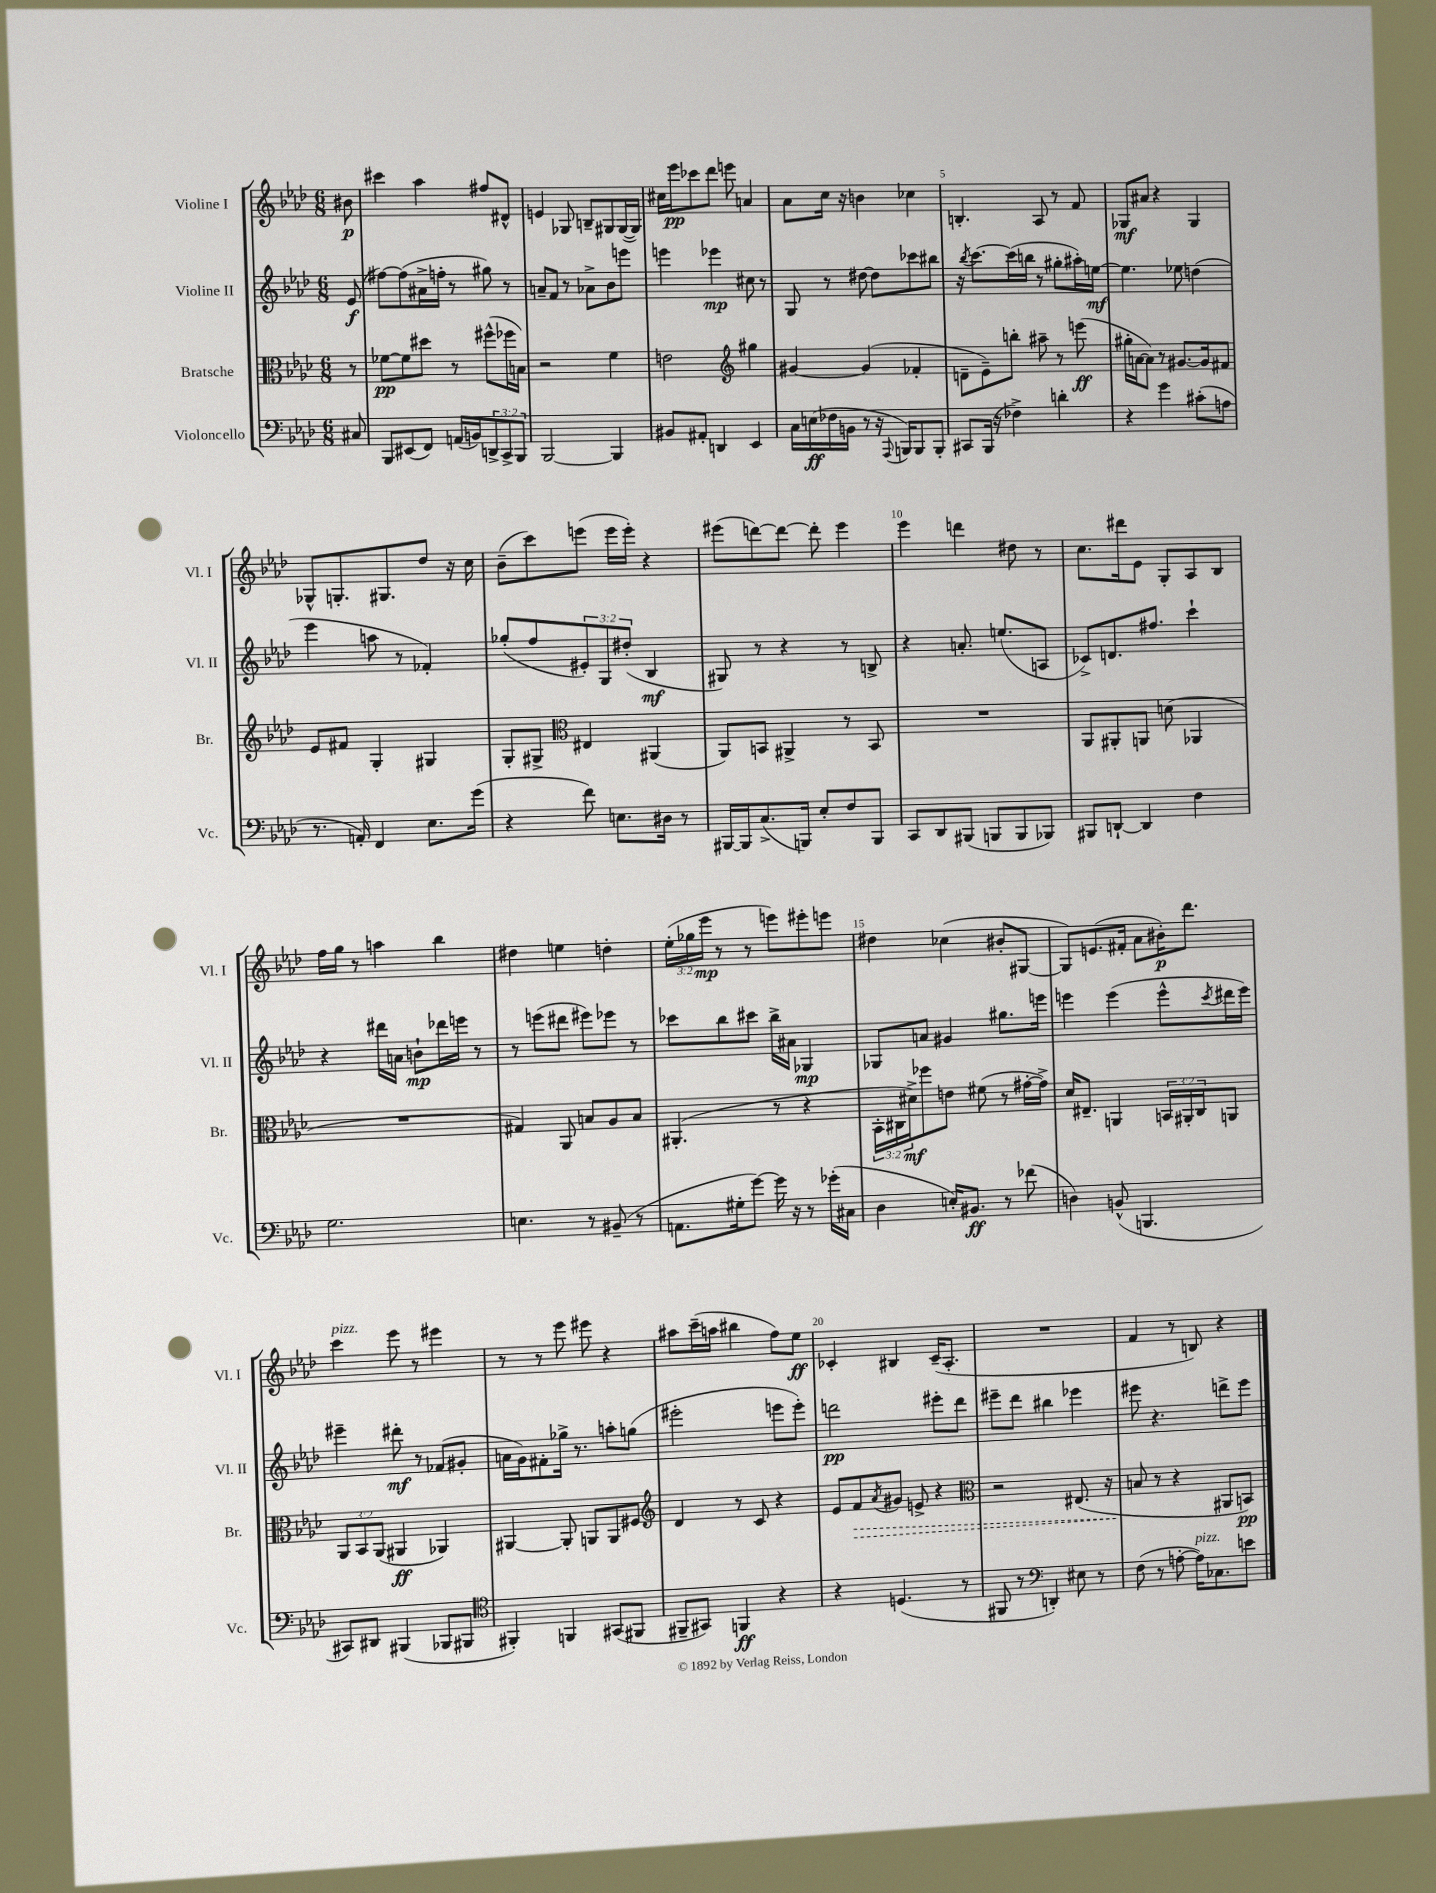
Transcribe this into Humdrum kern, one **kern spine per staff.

**kern	**kern	**kern	**kern
*staff4	*staff3	*staff2	*staff1
*clefF4	*clefC3	*clefG2	*clefG2
*k[b-e-a-d-]	*k[b-e-a-d-]	*k[b-e-a-d-]	*k[b-e-a-d-]
*M6/8	*M6/8	*M6/8	*M6/8
8C#/	8r	(8e-/	8b#\
=	=	=	=
8BBB-/L	[8f-\L	[8ff#\L)	4ccc#\
(8EE#/	8f-\]	(8ff#\]	.
8FF/J)	8dd#\J	16a#^\L	4aa-\
.	.	16ff'\JJ	.
(16AA/LL	8r	8r	.
16BB/J)	.	.	.
12DD^/	(8ff#^^\L	8gg#\)	8ff#/L
12CC^/	.	.	.
.	16ff-\L	8r	8d#^^/J
12BBB-/J	.	.	.
.	16B\JJ)	.	.
=	=	=	=
[2BBB-/	2r	8a~/L	4e/
.	.	8f/J	.
.	.	8r	8G-/
.	.	8a-^\L	8B~/L
4BBB-/]	4f\	8b-\	8G#/
.	.	8eee\J	([16G#/L
.	.	.	16G#/]JJ)
=	=	=	=
8BB#/L	2e\	4eee\	16cc#\LL
.	.	.	16eee-\J
8AA#'/J	.	.	8ccc-\
4DD/	.	4eee-\	8ddd-\J
.	.	.	8eee\
*	*clefG2	*	*
4EE-/	4gg#\	8cc#\	4a/
.	.	8r	.
=	=	=	=
16C\LL	[4g#/	8G/	8a-\L
(16E\	.	.	.
16F-\	.	8r	16cc\Jk
16BB\JJ	.	.	16r
8r	(4g#/]	[8dd#\	4b\
16r	.	8dd#\]L	.
8qqAAA-/	.	.	.
16BBB/LK)	.	.	.
8BBB/	4f-'/	8ccc-\	4cc-\
8BBB'/J	.	8bb#\J	.
=	=	=	=
8CC#/L	8d~\L	16r	4.B'/
.	.	8qbb-/	.
.	.	[8.ccc\L	.
(16BBB-/Jk	8e-~\)	.	.
16r	.	.	.
4F-^\)	8bb'\J	(16ccc\]L	.
.	.	16bb\JJ	.
.	8aa#~\	8r	8A-/
4d'\	8r	8gg#'\L	8r
.	(8eee\	16aa#'\L)	8f/
.	.	[16ee\JJ	.
=	=	=	=
4r	16gg#'\LL	4.ee\]	8G-/L
.	[16a\J	.	.
.	8a\]J)	.	8a#/J
4g\	8r	.	4r
.	[8.g#/L	8ee-\	.
(8c#'\L	.	(4dd\	4G-/
.	16g#/]k	.	.
8A\J	8f#/J	.	.
=	=	=	=
8.r	8e-/L	4eee-\	8G-^^/L
.	8f#/J	.	8.G'/
16AA'/)	.	.	.
4FF/	4G'/	8aa\	.
.	.	.	8.G#/
.	.	8r	.
8.E-\L	4G#/	4f-'/)	8dd-/J
.	.	.	16r
(16g\Jk	.	.	16cc\
=	=	=	=
4r	8G'/L	(8gg-'/L	(8b-~\L
.	8G#^/J	8ff/	8ccc\)
*	*clefC3	*	*
8f\)	4E#/	12e#'/)	(8eee\J
.	.	12G/	.
8.E\L	.	.	16eee\LL
.	.	(12dd#'/J	.
.	.	.	16eee'\JJ)
.	(4AA#/	4B-/	4r
16D#\Jk	.	.	.
8r	.	.	.
=	=	=	=
[16BBB#/LL	8AA-/L)	8G#/)	(8eee#\L
16BBB#/]J	.	.	.
(8.C^/	8BB/J	8r	[8ddd\)
.	4AA#^/	4r	8ddd\_J
16BBB/Jk)	.	.	.
8E-'/L	.	.	8ddd'\]
8F/	8r	8r	4eee#\
8BBB/J	8BB/	8B^/	.
=	=	=	=
8CC/L	2.r	4r	4eee-\
8DD-/	.	.	.
(8BBB#/J	.	8.a'/	4ddd\
8BBB/L	.	.	.
.	.	(8.ee/L	.
8BBB/	.	.	8dd#\
8BBB-/J)	.	8A/J	8r
=	=	=	=
8BBB#/L	8AA-/L	8c-^/L)	8.cc\L
[8DD`/J	8AA#'/	8.d/	.
.	.	.	16ddd#\k
4DD/]	8AA/J	.	8e-\J
.	.	8.ff#/J	.
.	(8d\	.	8G'/L
4F\	4AA-/	4ccc`\	8A-/
.	.	.	8B-/J
=	=	=	=
2.G\	2.r	4r	16ff\LL
.	.	.	16gg\JJ
.	.	.	8r
.	.	16ddd#\LL	4aa\
.	.	16a\JJ	.
.	.	8b`\L	.
.	.	16ddd-\L	4bb-\
.	.	16eee\JJ	.
.	.	8r	.
=	=	=	=
4.E\	4G#/)	8r	4dd#\
.	.	(8eee\L	.
.	8AA-/	8ddd#\J	4ee\
8r	8B/L	8eee#\L)	.
(8BB#~/	8A-/	8eee-\J	4dd'\
8r	8B/J	8r	.
=	=	=	=
8.AA\L	(4.AA#'/	8ccc-\L	(24ee-'\LL
.	.	.	24gg-\
.	.	.	24eee-\JJ
.	.	8bb-\	8r
16G#'\k	.	.	.
[8g\J)	.	8ccc#\J	8r
16g\]	8r	16bb-^\LL	8eee\L)
16r	.	16a#\JJ	.
8r	4r	4G-/	8eee#'\
(16g-'\LL	.	.	8eee\J
16C#\JJ	.	.	.
=	=	=	=
4D-\	24BB-'\LL	8G-/L	4dd#\
.	24C#\	.	.
.	24d#^\J)	.	.
.	8ff-\	8a/J	.
16E'/LK)	8e\J	4g#/	(4cc-\
8.BB#/J	.	.	.
.	(8f#\	.	.
8r	8r	8.gg#\L	8b#'/L
(8f-\	[16g#'\LL	.	[8G#/J
.	16g#^\]JJ)	16eee\Jk	.
=	=	=	=
4D\)	16d-/LK	4eee\	8G#/]L)
.	8.E#~/J	.	.
.	.	.	(8.e/
(8BB^^/	4AA/	(4eee\	.
.	.	.	16f#'/Jk
4.BBB/	.	.	8a-\L
.	24BB/LL	8eee^^\L	16b#'\K)
.	24AA#'/	.	.
.	.	.	8.ddd-\J
.	24C/J	.	.
.	.	8qccc/	.
.	8AA/J	16ddd#\L	.
.	.	16eee\JJ)	.
=	=	=	=
8CC#/L)	12AA-/L	4eee#~\	4ccc\
.	12BB-/	.	.
8DD#/J	.	.	.
.	(12AA-/J	.	.
(4BBB#/	4AA#/	8ddd#'\	8eee-\
.	.	8r	8r
8BBB-/L	4AA-/)	(8f-/L	4eee#\
8BBB#/J	.	8g#'/J	.
=	=	=	=
*clefC4	*	*	*
4FF#'/)	[4AA#/	16a\LL	8r
.	.	16g\J)	.
.	.	8f#'\	8r
4FF/	8AA#'/]	16gg-^\Jk	8eee-\
.	.	8.r	.
.	8AA/L	.	8eee#\
(8GG#/L	8AA/	8aa'\L	4r
8FF#/J	8F#/J	(8gg\J	.
=	=	=	=
*	*clefG2	*	*
8FF#~/L	4d-/	2eee#'\	8aa#\L
8GG#/J)	.	.	(16ccc~\L
.	.	.	16aa\JJ
4FF/	8r	.	4bb#\
.	8c/	.	.
4r	4r	8eee\L	8ff\L)
.	.	8eee'\J)	8ee-\J
=	=	=	=
4r	8e-/L	2ddd\	4c-'/
.	8f/	.	.
.	8qa-/	.	.
(4.D/	8g#/J	.	4B#/
.	8e^/	.	.
.	4r	8eee#'\L	(16c-~/LK
.	.	.	8.A-'/J
8r	.	8ddd\J	.
=	=	=	=
*	*clefC3	*	*
8FF#/	2r	8eee#~\L	2.r
8r	.	8ddd-\J	.
*clefF4	*	*	*
4DD'/)	.	4bb#\	.
8E#\	(8.E#/	4eee-\	.
8r	.	.	.
.	16r	.	.
=	=	=	=
(8F\	8B/	8eee#\	4f/
8r	8r	4.r	.
[8A'\	4r	.	8r
16A\]LK)	.	.	8B/)
8.C-\	.	.	.
.	8AA#/L	8ddd^\L	4r
8e\J	8BB/J)	8eee#\J	.
==	==	==	==
*-	*-	*-	*-
